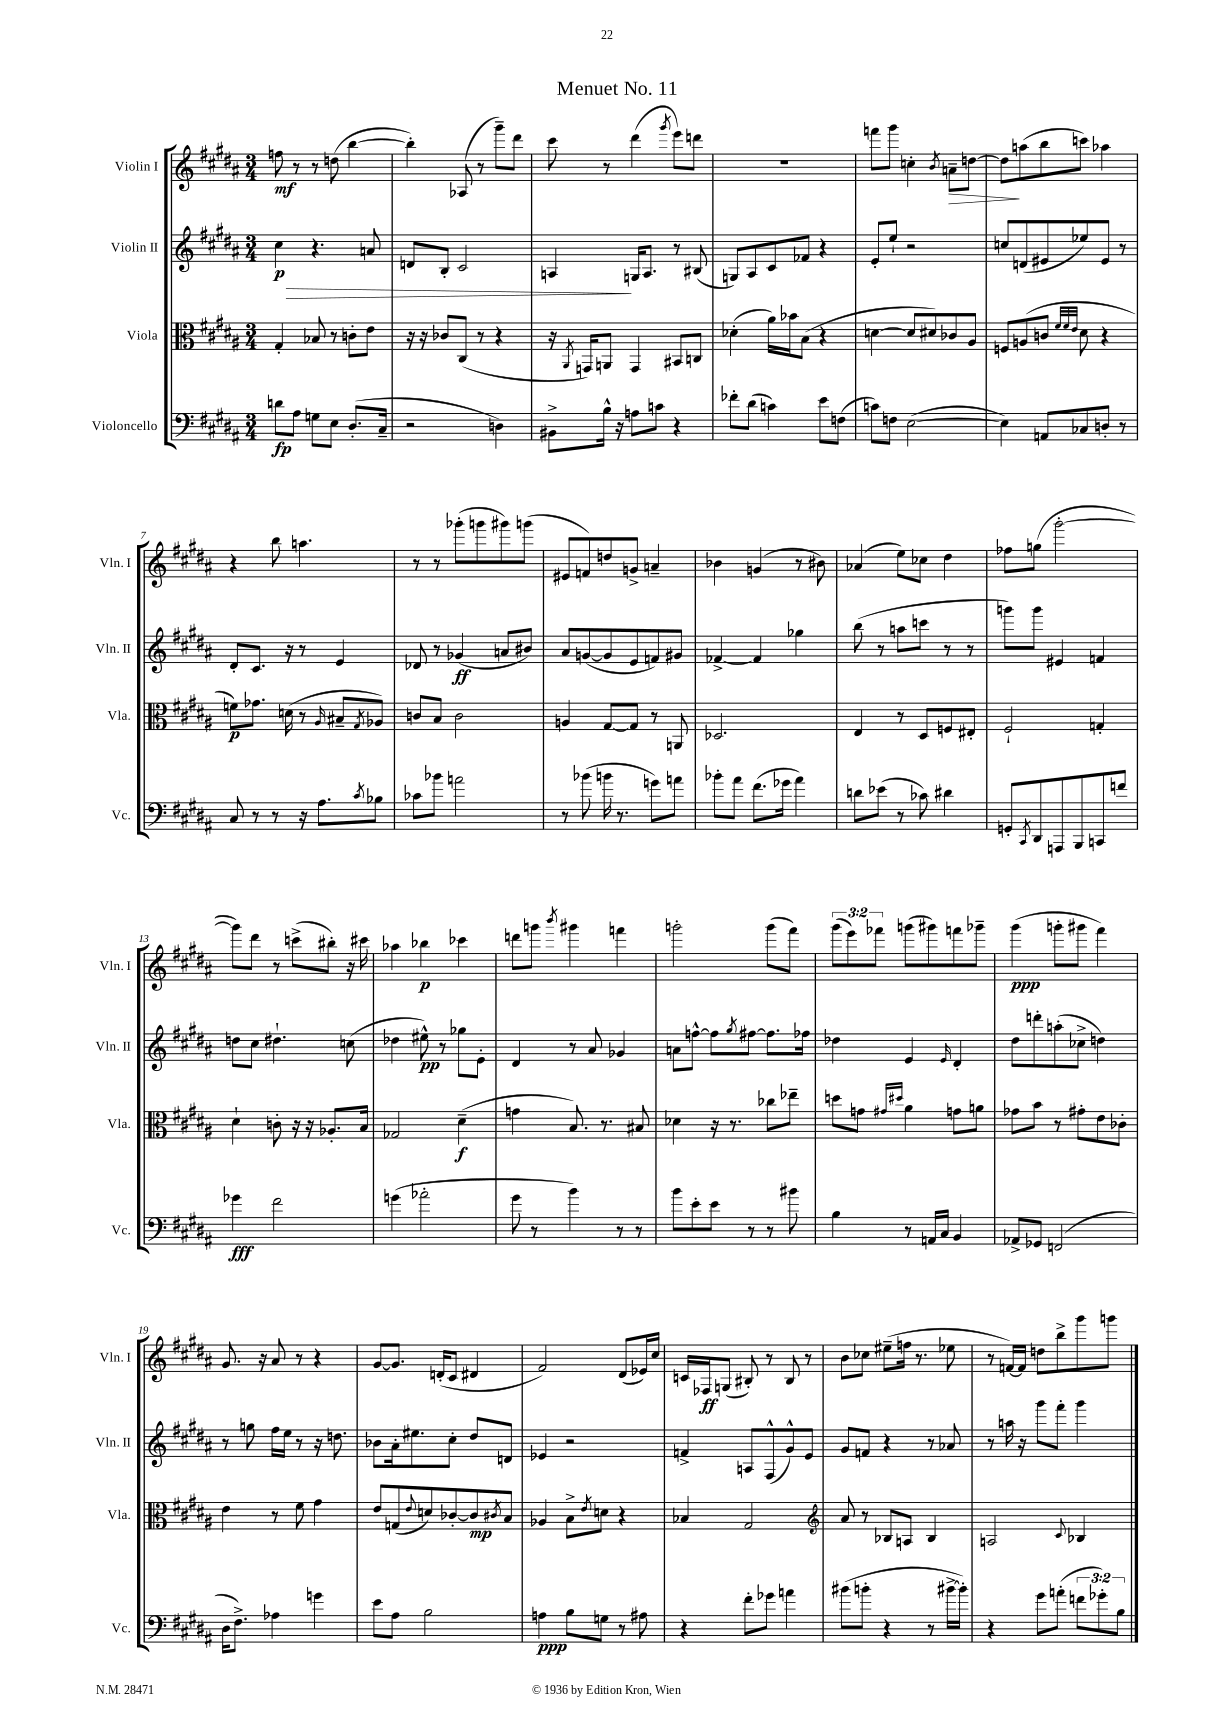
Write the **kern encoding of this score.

**kern	**dynam	**kern	**dynam	**kern	**dynam	**kern	**dynam
*part4	*part4	*part3	*part3	*part2	*part2	*part1	*part1
*staff4	*staff4	*staff3	*staff3	*staff2	*staff2	*staff1	*staff1
*I"Violoncello	*	*I"Viola	*	*I"Violin II	*	*I"Violin I	*
*I'Vc.	*	*I'Vla.	*	*I'Vln. II	*	*I'Vln. I	*
*clefF4	*	*clefC3	*	*clefG2	*	*clefG2	*
*k[f#c#g#d#a#]	*	*k[f#c#g#d#a#]	*	*k[f#c#g#d#a#]	*	*k[f#c#g#d#a#]	*
*M3/4	*	*M3/4	*	*M3/4	*	*M3/4	*
=1	=1	=1	=1	=1	=1	=1	=1
!	!	!	!	!	!LO:HP:b	!	!
8dn\L	fp	4G#'/	.	4cc#\	> p	8ffn\	mf
8A#\J	.	.	.	.	.	8r	.
8Gn\L	.	8B-X/	.	4.r	.	8r	.
8E\J	.	8r	.	.	.	(8ddn\	.
(8.D#'/L	.	8cn'\L	.	.	.	[4bb\	.
.	.	8e\J	.	8an/	.	.	.
16C#~/Jk	.	.	.	.	.	.	.
=2	=2	=2	=2	=2	=2	=2	=2
2r	.	16r	.	8dn/L	.	4bb'\])	.
.	.	16r	.	.	.	.	.
.	.	8c-X/L	.	8B'/J	.	.	.
.	.	(8C#/J	.	2c#/	.	(8A-X/	.
.	.	8r	.	.	.	8r	.
4Dn\)	.	4r	.	.	.	8ggg#~\L)	.
.	.	.	.	.	.	8ddd#\J	.
=3	=3	=3	=3	=3	=3	=3	=3
8BB#X^\L	.	16r	.	4An/	.	8ccc#\	.
.	.	8qAA#/	.	.	.	.	.
.	.	16GGn/KL)	.	.	.	.	.
16B^^\Jk	.	8AAn/J	.	.	.	8r	.
16r	.	.	.	.	.	.	.
8An\L	.	4GG/	.	16Gn/KL	]	(4ddd#\	.
.	.	.	.	8.A/J	.	.	.
8cn\J	.	.	.	.	.	.	.
.	.	.	.	.	.	8qggg#/	.
4r	.	8BB#X/L	.	8r	.	8eee\L)	.
.	.	8Cn/J	.	(8B#X/	.	8dddn\J	.
=4	=4	=4	=4	=4	=4	=4	=4
8f-X'\L	.	(4d-X'\	.	8Gn/L)	.	2.r	.
(8d#\J	.	.	.	8A#/	.	.	.
4cn\)	.	16a#\LL)	.	8c#/	.	.	.
.	.	16b-X\J	.	.	.	.	.
.	.	(8B\J	.	8f-X/J	.	.	.
8e\L	.	4r	.	4r	.	.	.
(8Fn\J	.	.	.	.	.	.	.
=5	=5	=5	=5	=5	=5	=5	=5
8cn\L)	.	[4dn\	.	8e'/L	.	8fffn\L	.
8Fn\J	.	.	.	8ee`/J	.	8ggg#\J	.
([2E\	.	8d/L]	.	2r	.	4ccn'\	.
.	.	8d#X/)	.	.	.	.	.
.	.	.	.	.	.	8qb/	.
!	!	!	!	!	!	!	!LO:HP:b
.	.	8c-X/	.	.	.	8an~\L	>
.	.	8A#/J	.	.	.	[8ddn\J	.
=6	=6	=6	=6	=6	=6	=6	=6
4E\])	.	8Fn/L	.	8ccn/L	.	8dd\L]	.
.	.	(8An/	.	(8dn/	.	(8aan\	]
8AAn/L	.	8cn/J	.	8e#X/	.	8bb\	.
.	.	32qqf#/LLL	.	.	.	.	.
.	.	32qqf#/	.	.	.	.	.
.	.	32qqe/JJJ	.	.	.	.	.
8C-X/	.	8d#\	.	8ee-X/)	.	8cccn\J)	.
8Dn'/J	.	4r	.	8e#/J	.	4aa-X\	.
8r	.	.	.	8r	.	.	.
!!LO:LB:g=z
=7	=7	=7	=7	=7	=7	=7	=7
8C#/	.	8fn\L)	p	8d#'/L	.	4r	.
8r	.	8.g-X\J	.	8.c#/J	.	.	.
8r	.	.	.	.	.	8bb\	.
.	.	(16dn\	.	16r	.	.	.
16r	.	8r	.	8r	.	4.aan\	.
8.A#\L	.	.	.	.	.	.	.
.	.	16qqA#/	.	.	.	.	.
.	.	8B#X~/L	.	4e/	.	.	.
8qc#/	.	8qG#/	.	.	.	.	.
8B-X\J	.	8A-X/J)	.	.	.	.	.
=8	=8	=8	=8	=8	=8	=8	=8
8c-X\L	.	8cn/L	.	8d-X/	.	8r	.
8b-X\J	.	8B/J	.	8r	.	8r	.
2an\	.	2c\	.	(4g-X/	ff	(8ggg-X'\L	.
.	.	.	.	.	.	8gggn\	.
.	.	.	.	8an/L	.	8ggg#X\)	.
.	.	.	.	8b#X/J)	.	(8gggn\J	.
=9	=9	=9	=9	=9	=9	=9	=9
8r	.	4An/	.	8a#/L	.	8e#X/L	.
(8b-X\	.	.	.	([8gn/	.	8fn/)	.
16bn\	.	[8G#/L	.	8g/]	.	8ddn/	.
8.r	.	.	.	.	.	.	.
.	.	8G#/J]	.	8e/	.	8gn^/J	.
8gn\L)	.	8r	.	8fn/)	.	4an~/	.
8an\J	.	8AAn/	.	8g#X/J	.	.	.
=10	=10	=10	=10	=10	=10	=10	=10
8b-X'\L	.	2.D-X/	.	[4f-X^/	.	4b-X\	.
8a#\J	.	.	.	.	.	.	.
(8.f#\L	.	.	.	4f-/]	.	(4gn/	.
16g-X\Jk	.	.	.	.	.	.	.
4a#\)	.	.	.	4gg-X\	.	8r	.
.	.	.	.	.	.	8b#X\)	.
=11	=11	=11	=11	=11	=11	=11	=11
8dn\L	.	4E/	.	(8bb\	.	(4a-X/	.
(8e-X\J	.	.	.	8r	.	.	.
8r	.	8r	.	8aan\L	.	8ee\L)	.
8c-X\)	.	8D#/L	.	8cccn\J	.	8cc-X\J	.
4d#X\	.	8Fn/	.	8r	.	4dd#\	.
.	.	8E#X'/J	.	8r	.	.	.
=12	=12	=12	=12	=12	=12	=12	=12
8GGn'/L	.	2F#`/	.	8gggn\L)	.	8ff-X\L	.
8qCC#/	.	.	.	.	.	.	.
8DD#/	.	.	.	8ggg\J	.	(8ggn\J	.
8AAAn/	.	.	.	4e#X/	.	[2ggg#'\	.
8BBB/	.	.	.	.	.	.	.
8CCn/	.	4Gn'/	.	4fn/	.	.	.
8fn/J	.	.	.	.	.	.	.
!!LO:LB:g=z
=13	=13	=13	=13	=13	=13	=13	=13
4g-X\	fff	4d#`\	.	8ddn\L	.	8ggg#\L])	.
.	.	.	.	8cc#\J	.	8ddd#\J	.
2f#\	.	8cn'\	.	4.dd#X`\	.	8r	.
.	.	16r	.	.	.	(8cccn^\L	.
.	.	16r	.	.	.	.	.
.	.	8.A-X'/L	.	.	.	8bb#X'\J)	.
.	.	.	.	(8ccn\	.	16r	.
.	.	16B/Jk	.	.	.	16ccc#X\	.
=14	=14	=14	=14	=14	=14	=14	=14
(4gn\	.	2G-X/	.	4dd-X\	.	4aa-X\	.
2a-X'\	.	.	.	8ee#X^^\)	pp	4bb-X\	p
.	.	.	.	8r	.	.	.
.	.	(4d#~\	f	8gg-X\L	.	4ccc-X\	.
.	.	.	.	8e'\J	.	.	.
=15	=15	=15	=15	=15	=15	=15	=15
8g#\	.	4gn\	.	4d#/	.	8dddn\L	.
8r	.	.	.	.	.	8gggn\J	.
.	.	.	.	.	.	8qbbb/	.
4b\)	.	8.B/)	.	8r	.	4ggg#X\	.
.	.	.	.	8a#/	.	.	.
.	.	8.r	.	.	.	.	.
8r	.	.	.	4g-X/	.	4fffn\	.
8r	.	8B#X/	.	.	.	.	.
=16	=16	=16	=16	=16	=16	=16	=16
8b\L	.	4d-X\	.	8an\L	.	2gggn'\	.
8e'\	.	.	.	[8ffn^^\J	.	.	.
8e\J	.	16r	.	8ff\L]	.	.	.
.	.	8.r	.	.	.	.	.
.	.	.	.	8qgg#/	.	.	.
8r	.	.	.	[8ff#X\J	.	.	.
8r	.	8cc-X\L	.	8.ff#\L]	.	(8ggg\L	.
8b#X\	.	8ee-X~\J	.	.	.	8fff#\J)	.
.	.	.	.	16ff-X\Jk	.	.	.
=17	=17	=17	=17	=17	=17	=17	=17
4B\	.	8ddn\L	.	4dd-X\	.	(12ggg#\L	.
.	.	.	.	.	.	12eee\)	.
.	.	8gn\J	.	.	.	.	.
.	.	.	.	.	.	12fff-X\J	.
.	.	16qqg#X/LL	.	.	.	.	.
.	.	16qqdd#X/JJ	.	.	.	.	.
8r	.	4a#\	.	4e/	.	(8gggn\L	.
16AAn/LL	.	.	.	.	.	8ggg#X\)	.
16C#/JJ	.	.	.	.	.	.	.
.	.	.	.	16qqe/	.	.	.
4BB/	.	8gn\L	.	4d#'/	.	8fffn\	.
.	.	8an\J	.	.	.	8ggg-X~\J	.
=18	=18	=18	=18	=18	=18	=18	=18
8AA-X^/L	.	8g-X\L	.	8dd#\L	.	(4ggg#\	ppp
8GG-X/J	.	8b\J	.	8dddn'\	.	.	.
(2FFn/	.	8r	.	(8aan'\	.	8gggn'\L	.
.	.	8g#X'\L	.	8cc-X^\J	.	8ggg#X\J	.
.	.	8e\	.	4ddn\)	.	4fff#\)	.
.	.	8c-X'\J	.	.	.	.	.
!!LO:LB:g=z
=19	=19	=19	=19	=19	=19	=19	=19
16D#\KL	.	4e\	.	8r	.	8.g#/	.
8.F#^\J)	.	.	.	.	.	.	.
.	.	.	.	8ggn\	.	.	.
.	.	.	.	.	.	16r	.
4A-X\	.	8r	.	16ff#\LL	.	8a#/	.
.	.	.	.	16ee\JJ	.	.	.
.	.	8f#\	.	8r	.	8r	.
4gn\	.	4g#\	.	16r	.	4r	.
.	.	.	.	8.ddn\	.	.	.
=20	=20	=20	=20	=20	=20	=20	=20
8e\L	.	8e/L	.	8b-X\L	.	[8g#/L	.
8A#\J	.	(8Gn/	.	16a#'\k	.	8.g#/J]	.
.	.	.	.	8.ee#X\	.	.	.
.	.	8qqe/	.	.	.	.	.
2B\	.	8dn/)	.	.	.	.	.
.	.	.	.	.	.	(16dn'/KL	.
.	.	[8c-X'/	.	8cc#'\J	.	8c#/J	.
.	.	8c-/]	mp	8dd#/L	.	4d#X/	.
.	.	8qc#X/	.	.	.	.	.
.	.	8B/J	.	8dn/J	.	.	.
=21	=21	=21	=21	=21	=21	=21	=21
4An\	ppp	4A-X/	.	4e-X/	.	2f#/)	.
8B\L	.	8B^\L	.	2r	.	.	.
.	.	8qe/	.	.	.	.	.
8Gn\J	.	8dn\J	.	.	.	.	.
8r	.	4r	.	.	.	(8d#/L	.
8A#X\	.	.	.	.	.	16e-X/L)	.
.	.	.	.	.	.	16cc#/JJ	.
=22	=22	=22	=22	=22	=22	=22	=22
4r	.	4B-X/	.	4fn^/	.	16cn/LL	.
.	.	.	.	.	.	16F-X/J	ff
.	.	.	.	.	.	(8Gn/J	.
8f#'\L	.	2G#/	.	8An/L	.	8B#X'/)	.
8g-X\J	.	.	.	(8F#^^/	.	8r	.
4an\	.	.	.	8g#^^/)	.	8B#/	.
.	.	.	.	8e/J	.	8r	.
=23	=23	=23	=23	=23	=23	=23	=23
*	*	*clefG2	*	*	*	*	*
(8b#X\L	.	8a#/	.	8g#/L	.	8b\L	.
8bn'\J	.	8r	.	8fn/J	.	8cc-X\J	.
4r	.	8B-X/L	.	4r	.	(8ee#X~\L	.
.	.	8An/J	.	.	.	16ffn\Jk	.
.	.	.	.	.	.	8.r	.
8r	.	4B-/	.	8r	.	.	.
[16b#X^\LL	.	.	.	8a-X/	.	8ee-X\	.
16b#'\JJ])	.	.	.	.	.	.	.
=24	=24	=24	=24	=24	=24	=24	=24
4r	.	2An/	.	8r	.	8r	.
.	.	.	.	16aan\	.	[16fn/LL)	.
.	.	.	.	16r	.	16f/JJ]	.
8g#\L	.	.	.	8ggg#\L	.	8ddn\L	.
(8an'\J	.	.	.	8fff#'\J	.	8bb^\	.
.	.	8qqc#/	.	.	.	.	.
12fn\L	.	4B-X/	.	4ggg#\	.	8ggg#\	.
12g-X'\)	.	.	.	.	.	.	.
.	.	.	.	.	.	8gggn\J	.
12B\J	.	.	.	.	.	.	.
==	==	==	==	==	==	==	==
*-	*-	*-	*-	*-	*-	*-	*-
